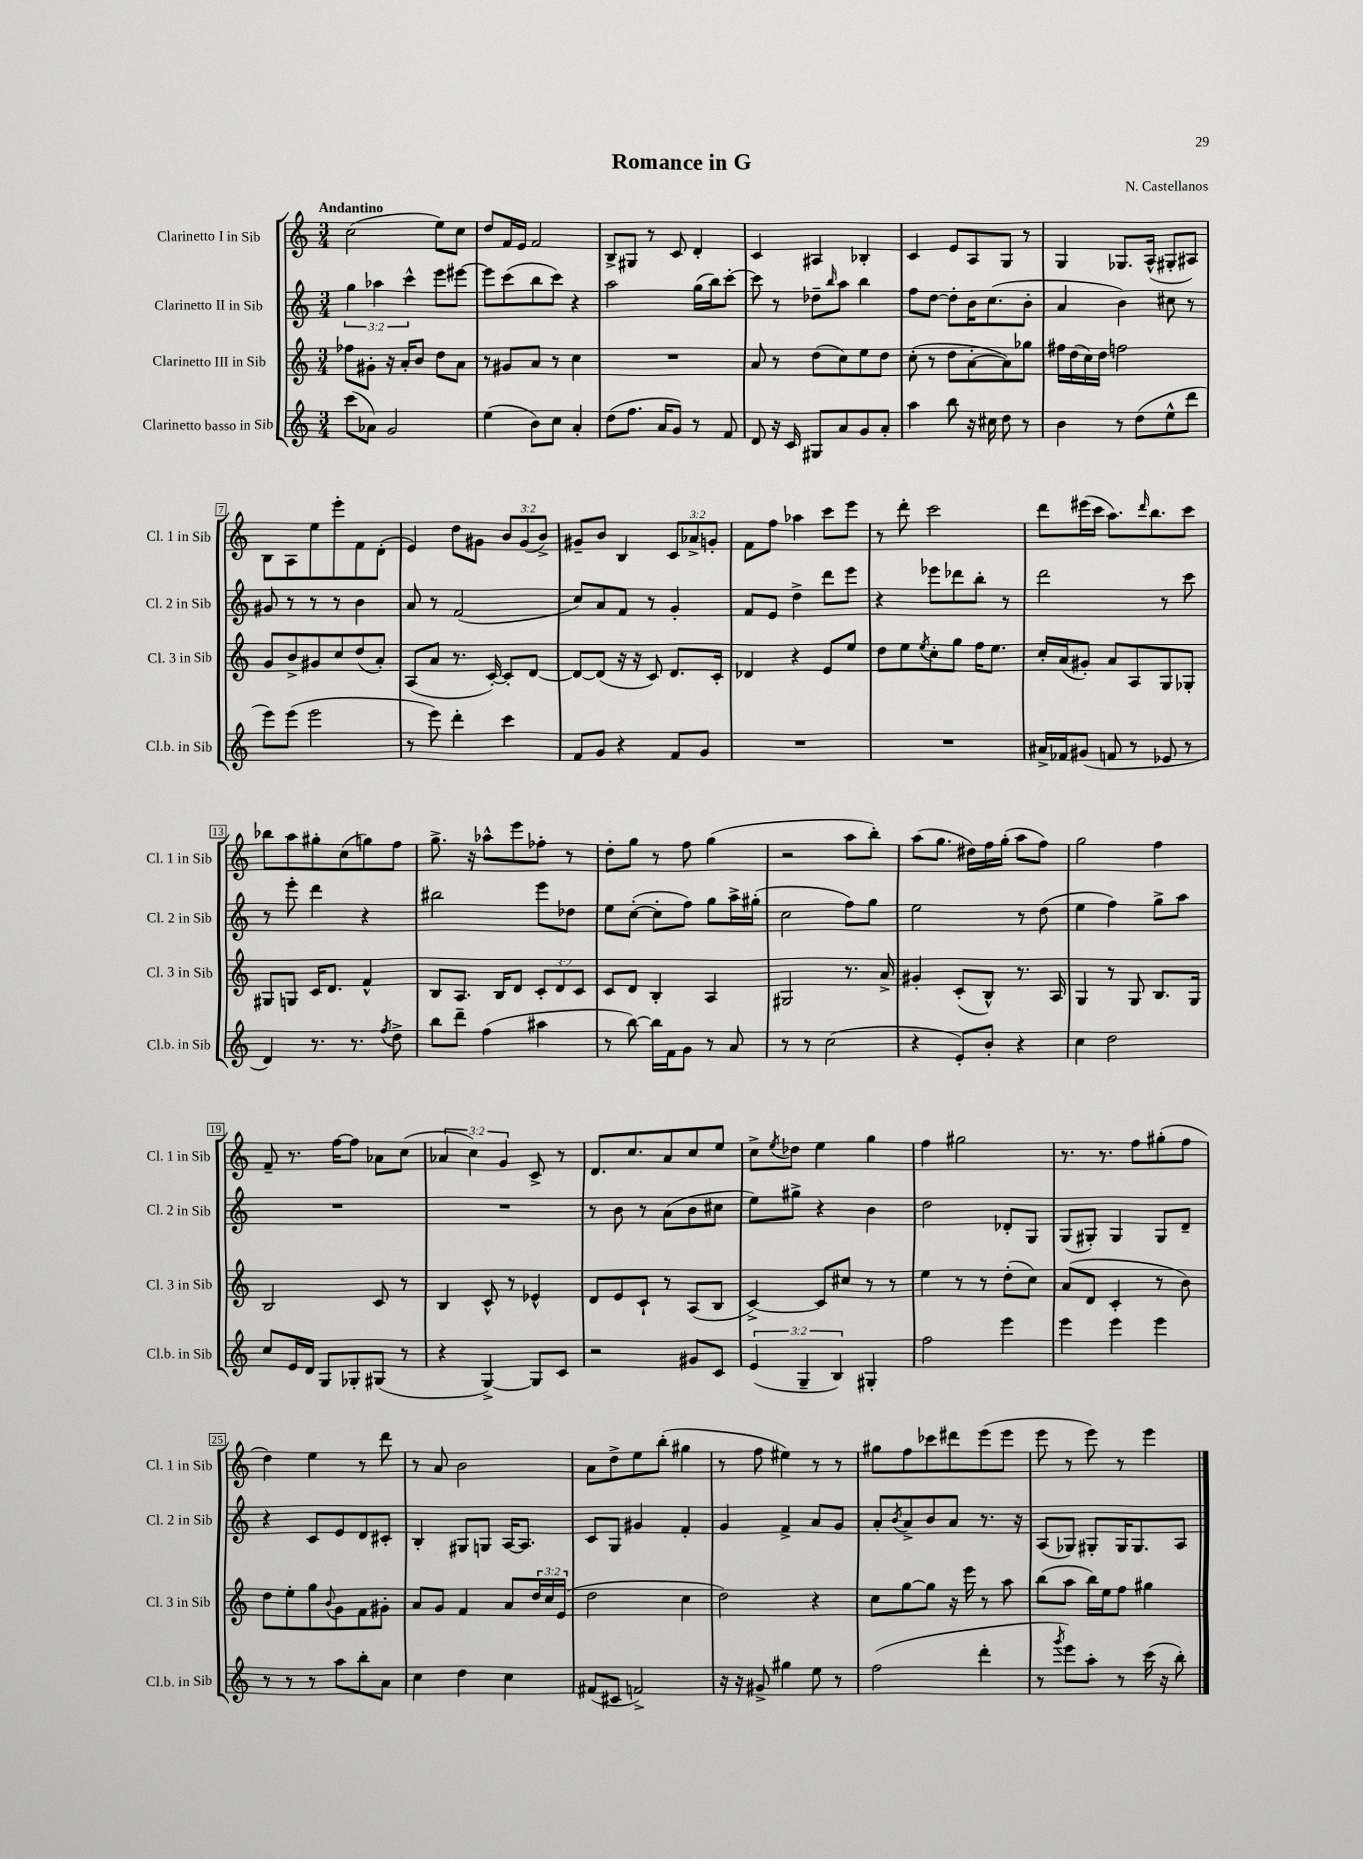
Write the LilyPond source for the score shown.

\header { title = "Romance in G" composer = "N. Castellanos" }
<<
\new StaffGroup <<
\new Staff = "s0" \with { instrumentName = "Clarinetto I in Sib" shortInstrumentName = "Cl. 1 in Sib" } {
    \clef treble \key c \major \numericTimeSignature \time 3/4 \override Staff.TupletNumber.text = #tuplet-number::calc-fraction-text \tempo "Andantino"
    c''2( e''8) c''8 |
    d''8 f'16 e'16 f'2 |
    b8-> gis8 r8 c'8 d'4-. |
    c'4 ais4 bes4-. |
    c'4 e'8 a8 g8 r8 |
    g4 ges8. a16-^( gis8-. ais8) |
    b8 a8 e''8 e'''8-. f'8 d'8-.( |
    e'4) d''8 gis'8 \tuplet 3/2 { b'8 gis'8( b'8->) } |
    gis'8-- b'8 b4 \tuplet 3/2 { c'8 aes'8-> g'8-. } |
    f'8 f''8 aes''4 c'''8 e'''8 |
    r8 d'''8-. c'''2 |
    d'''8 eis'''16( c'''16 a''8.) \grace { d'''16 } b''8. c'''8 |
    bes''8 a''8 gis''8-. c''8( g''8) f''8 |
    g''8.-> r16 aes''8-^ e'''8 fes''8-. r8 |
    d''8-. g''8 r8 f''8 g''4( |
    r2 a''8 b''8-.) |
    a''8( g''8. dis''16) f''16 g''16-.( a''8 f''8) |
    g''2 f''4 |
    f'8-- r8. f''16~ f''8 aes'8 c''8( |
    \tuplet 3/2 { aes'4 c''4) g'4 } c'8-> r8 |
    d'8. c''8. a'8 c''8 e''8 |
    c''8-> \acciaccatura { e''8 } des''8 e''4 g''4 |
    f''4 gis''2 |
    r8. r8. f''8 gis''8-.( f''8 |
    d''4) e''4 r8 d'''8 |
    r8 a'8 b'2 |
    a'8 d''8-> e''8 b''8-.( gis''4 |
    r8 f''8 eis''4) r8 r8 |
    gis''8 f''8 ces'''8 dis'''8 e'''8( e'''8 |
    e'''8 r8 e'''8) r8 e'''4 \bar "|." |
}
\new Staff = "s1" \with { instrumentName = "Clarinetto II in Sib" shortInstrumentName = "Cl. 2 in Sib" } {
    \clef treble \key c \major \numericTimeSignature \time 3/4 \override Staff.TupletNumber.text = #tuplet-number::calc-fraction-text
    \tuplet 3/2 { g''4 aes''4 c'''4-^ } e'''8 eis'''8~ |
    eis'''8 c'''8( b''8 c'''8) r4 |
    a''2 g''16( b''16) c'''8~-. |
    c'''8 r8 des''8-- \grace { b''16 } a''8 b''4 |
    f''8 d''8~ d''8-. b'16 c''8.( b'8-. |
    a'4 b'4) cis''8 r8 |
    gis'8 r8 r8 r8 b'4 |
    a'8 r8 f'2( |
    c''8) a'8 f'8 r8 g'4-. |
    f'8 e'8 d''4-> d'''8 e'''8 |
    r4 ees'''8 des'''8 b''8-. r8 |
    d'''2 r8 c'''8 |
    r8 e'''8-. d'''4 r4 |
    bis''2 e'''8 des''8 |
    e''8 c''8~-.( c''8-. f''8) g''8 a''16-> gis''16-.( |
    c''2 f''8) g''8 |
    e''2 r8 d''8( |
    e''4 f''4) g''8-> a''8 |
    R2. |
    R2. |
    r8 b'8 r8 a'8( b'8 cis''8 |
    e''8) gis''8-> r4 b'4 |
    d''2 des'8-. g8 |
    g8( gis8-.) gis4 gis8 d'8-- |
    r4 c'8 e'8 d'8 cis'8-. |
    b4-. gis8 g8 a16~ a8. |
    c'8 g8 gis'4 f'4-. |
    g'4 f'4-> a'8 g'8 |
    a'8-. \acciaccatura { b'8 } a'8-> b'8 a'8 r8. r16 |
    a8( ges8) gis8-. gis16 gis8. a8 \bar "|." |
}
\new Staff = "s2" \with { instrumentName = "Clarinetto III in Sib" shortInstrumentName = "Cl. 3 in Sib" } {
    \clef treble \key c \major \numericTimeSignature \time 3/4 \override Staff.TupletNumber.text = #tuplet-number::calc-fraction-text
    fes''8 gis'8-. r16 a'16-. b'8 d''8 a'8 |
    r8 gis'8 a'8 r8 c''4 |
    R2. |
    a'8 r8 d''8( c''8) e''8 d''8 |
    c''8-.( r8 d''8 a'8~-. a'8) ges''8 |
    fis''16 d''16( c''16) d''16 f''2 |
    g'8 b'8-> gis'8 c''8 d''8( a'8-.) |
    a8( a'8 r8. c'16~-.) c'8-. d'8~ |
    d'8~ d'8( r16 r16 c'8) d'8. c'16-. |
    des'4 r4 e'8 e''8 |
    d''8 e''8 \acciaccatura { e''8 } c''8-. g''8 f''16 e''8. |
    c''16-. a'16( gis'8-.) a'8 a8 g8 ges8-. |
    gis8 g8 c'16 d'8. f'4-^ |
    b8 a8. b16 d'8 \tuplet 3/2 { c'8-. d'8 c'8 } |
    c'8 d'8 b4-. a4 |
    gis2 r8. a'16-> |
    gis'4-. c'8-.( b8-^) r8. a16 |
    g4 r8 g8 b8. g16 |
    b2 c'8 r8 |
    b4 c'8-^ r8 ees'4-^ |
    d'8 e'8 c'8-! r8 a8( b8 |
    c'4~->) c'8 cis''8 r8 r8 |
    e''4 r8 r8 d''8-.( c''8) |
    a'8( d'8 c'4-. r8 b'8) |
    d''8 e''8-. g''8 \appoggiatura { b'8 } g'8 f'8 gis'8-. |
    a'8 g'8 f'4 a'8 \tuplet 3/2 { d''16 c''16 e'16( } |
    d''2 c''4 |
    d''2) r4 |
    c''8 g''8~ g''8 r16 e'''16 r8 a''8 |
    b''8( a''8 b''16) e''16 f''8 gis''4 \bar "|." |
}
\new Staff = "s3" \with { instrumentName = "Clarinetto basso in Sib" shortInstrumentName = "Cl.b. in Sib" } {
    \clef treble \key c \major \numericTimeSignature \time 3/4 \override Staff.TupletNumber.text = #tuplet-number::calc-fraction-text
    c'''8( aes'8) g'2 |
    e''4( b'8) c''8 a'4-. |
    d''8( f''8. a'16 g'8) r8 f'8 |
    d'8 r16 c'16 gis8 a'8 g'8 a'8-. |
    a''4 b''8 r16 cis''16 d''8 r8 |
    b'4 r8 d''8( e''8-^ d'''8 |
    e'''8) e'''8( e'''2 |
    r8 e'''8) d'''4-. c'''4 |
    f'8 g'8 r4 f'8 g'8 |
    R2. |
    R2. |
    ais'16-> fes'16 gis'8( f'8 r8 ees'8 r8 |
    d'4) r8. r8. \acciaccatura { f''8 } d''8-> |
    b''8 d'''8-- f''4( ais''4 |
    r8 b''8~) b''16 f'16 g'8 r8 a'8 |
    r8 r8 c''2( |
    r4 e'8-.) b'8-. r4 |
    c''4 d''2 |
    c''8 e'16 d'16 g8 ges8-. gis8( r8 |
    r4 g4~->) g8 c'8 |
    r2 gis'8 c'8 |
    \tuplet 3/2 { e'4( g4-- b4) } gis4-. |
    f''2 e'''4 |
    e'''4 e'''4 e'''4 |
    r8 r8 r8 a''8 b''8-. a'8 |
    c''4 d''4 c''4 |
    fis'8( cis'8 f'2->) |
    r16 r16 gis'8-> gis''4 e''8 r8 |
    f''2( d'''4-. |
    r8 \acciaccatura { g'''8 } e'''8) a''8-. r8 c'''16( r16 b''8-.) \bar "|." |
}
>>
>>
\layout { \context { \Score \override BarNumber.stencil = #(make-stencil-boxer 0.1 0.3 ly:text-interface::print) } }
